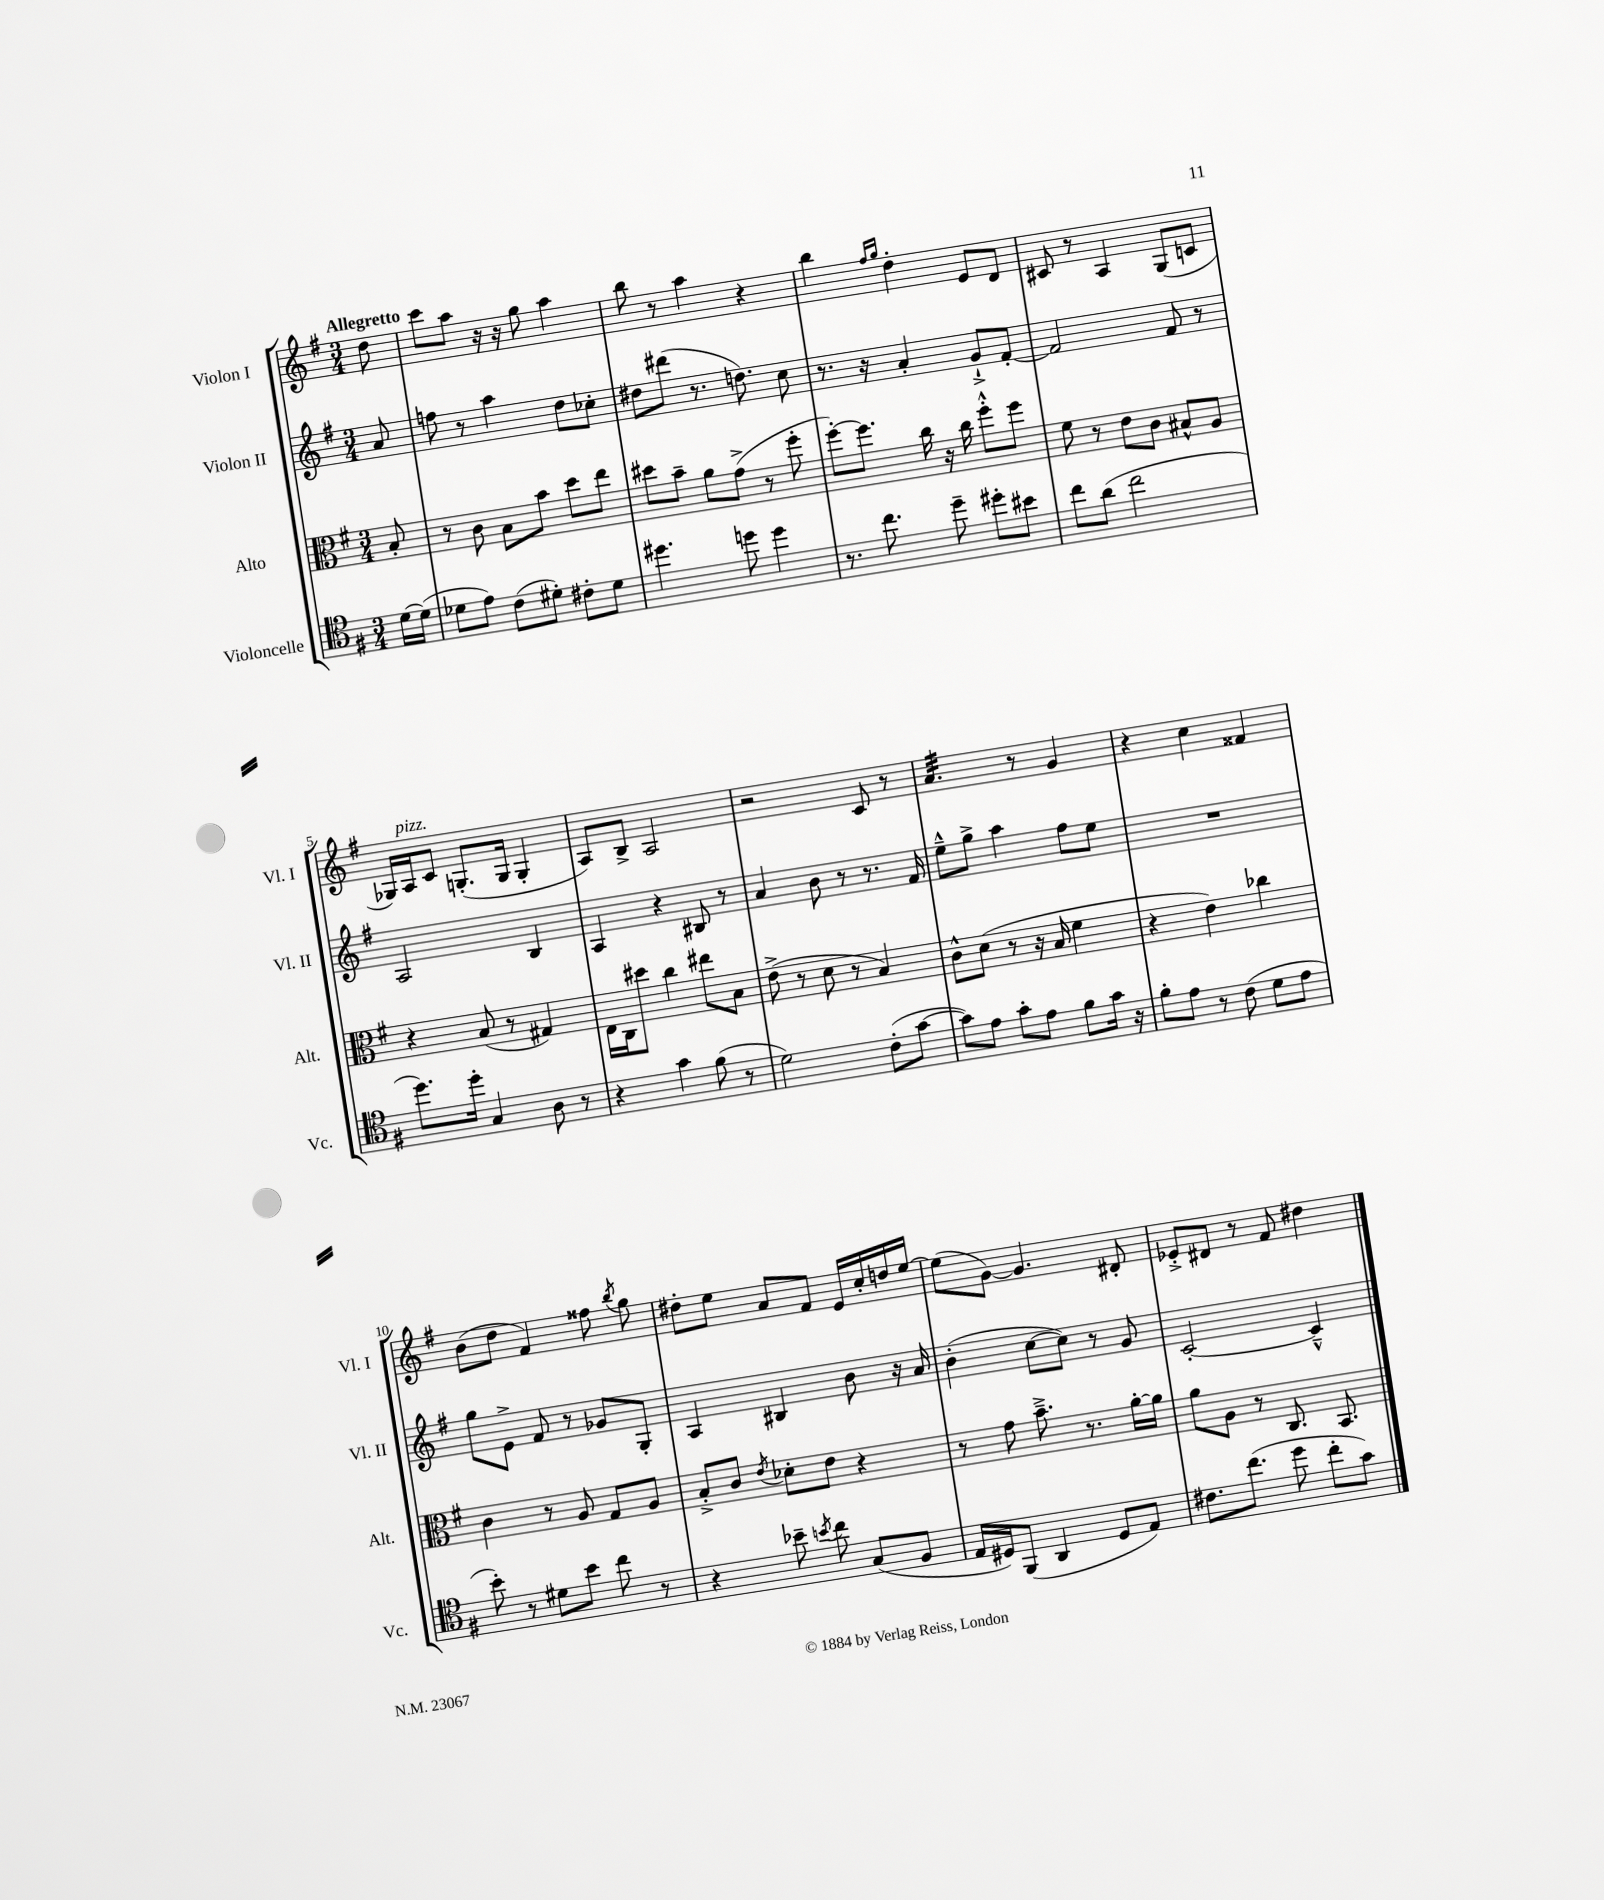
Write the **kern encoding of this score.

**kern	**kern	**kern	**kern
*staff4	*staff3	*staff2	*staff1
*clefC4	*clefC3	*clefG2	*clefG2
*k[f#]	*k[f#]	*k[f#]	*k[f#]
*M3/4	*M3/4	*M3/4	*M3/4
[16d	8B'	8a	8dd
(16d]	.	.	.
=	=	=	=
8d-	8r	8ff	8ccc
8e)	8c	8r	8aa
(8c	8B	4aa	16r
.	.	.	16r
8d#')	8b	.	8gg
8c#'	8dd	8dd	4aa
8d#	8ee	8cc-'	.
=	=	=	=
4.dd#	8dd#	8dd#	8bb
.	8b~	(8ddd#	8r
.	8a	8.r	4aa
8dd	(8g^	.	.
.	.	8.dd)	.
4dd	8r	.	4r
.	8ff#'	8cc	.
=	=	=	=
8.r	[8ff#')	8.r	4bb
.	8.ff#]	.	.
8.cc	.	16r	.
.	.	.	16qqff#
.	.	.	16qqgg
.	.	4a'	4dd'
.	16cc	.	.
8dd~	16r	.	.
.	16cc	.	.
8dd#'	8ff#'^^	8g`^	8e
8b#	8ff#	[8f#'	8d
=	=	=	=
8cc	8f#	2f#]	8c#
(8a	8r	.	8r
2cc	8e	.	4A
.	8c	.	.
.	8B#^^	8f#	(8G
.	8A	8r	8c
=	=	=	=
8.dd)	4r	2A	16G-)
.	.	.	16A
.	.	.	8c
16dd'	.	.	.
4G	(8B	.	(8.G'
.	8r	.	.
.	.	.	16G
8A	4G#)	4B	4G'
8r	.	.	.
=	=	=	=
4r	16E	4A	8A)
.	16C	.	.
.	8dd#	.	8B^
4g	4cc	4r	2A
(8f#	8ee#	8B#	.
8r	8B	8r	.
=	=	=	=
2d)	(8e^	4a	2r
.	8r	.	.
.	8d	8b	.
.	8r	8r	.
(8c'	4B)	8.r	8c
[8g	.	.	8r
.	.	16f#	.
=	=	=	=
8g])	8c^^	8ee~^^	4.a
8e	(8d	8gg^	.
8g'	8r	4aa	.
8e	16r	.	8r
.	16B	.	.
8f#	4f#	8ff#	4g
16g	.	8ee	.
16r	.	.	.
=	=	=	=
8f#'	4r	2.r	4r
8e	.	.	.
8r	4e)	.	4cc
(8c	.	.	.
8d	4cc-	.	4f##
8e	.	.	.
=	=	=	=
8b')	4c	8gg	(8b
8r	.	8e^	8dd
8d#	8r	8f#	4f#)
8b	8A	8r	.
8cc	8G	8g-	8ff##
.	.	.	8qbb
8r	8A	8G'	8gg
=	=	=	=
4r	8B'^	4A	8dd#'
.	8c	.	8ee
.	8qe	.	.
8b-~	8d-'	4B#	8a
8qb	.	.	.
8cc	8e	.	8f#
(8G	4r	8b	16e
.	.	.	16cc'
8F#	.	16r	16dd
.	.	16a	[16ee
=	=	=	=
16E	8r	(4b'	(8ee]
16D#)	.	.	.
(8FF#	8g	.	[8g)
4AA	8.b~^	[8cc	4.g]
.	.	8cc])	.
.	8.r	.	.
8D#	.	8r	.
8E)	[16a'	8g	8d#'
.	16a]	.	.
=	=	=	=
8.c#	8a	[2c'	8e-'^
.	8A	.	8d#
(8.cc	.	.	.
.	8r	.	8r
8dd	8.C	.	8f#
8cc'	.	4c~^^]	4dd#
.	8.BB	.	.
8g)	.	.	.
==	==	==	==
*-	*-	*-	*-
